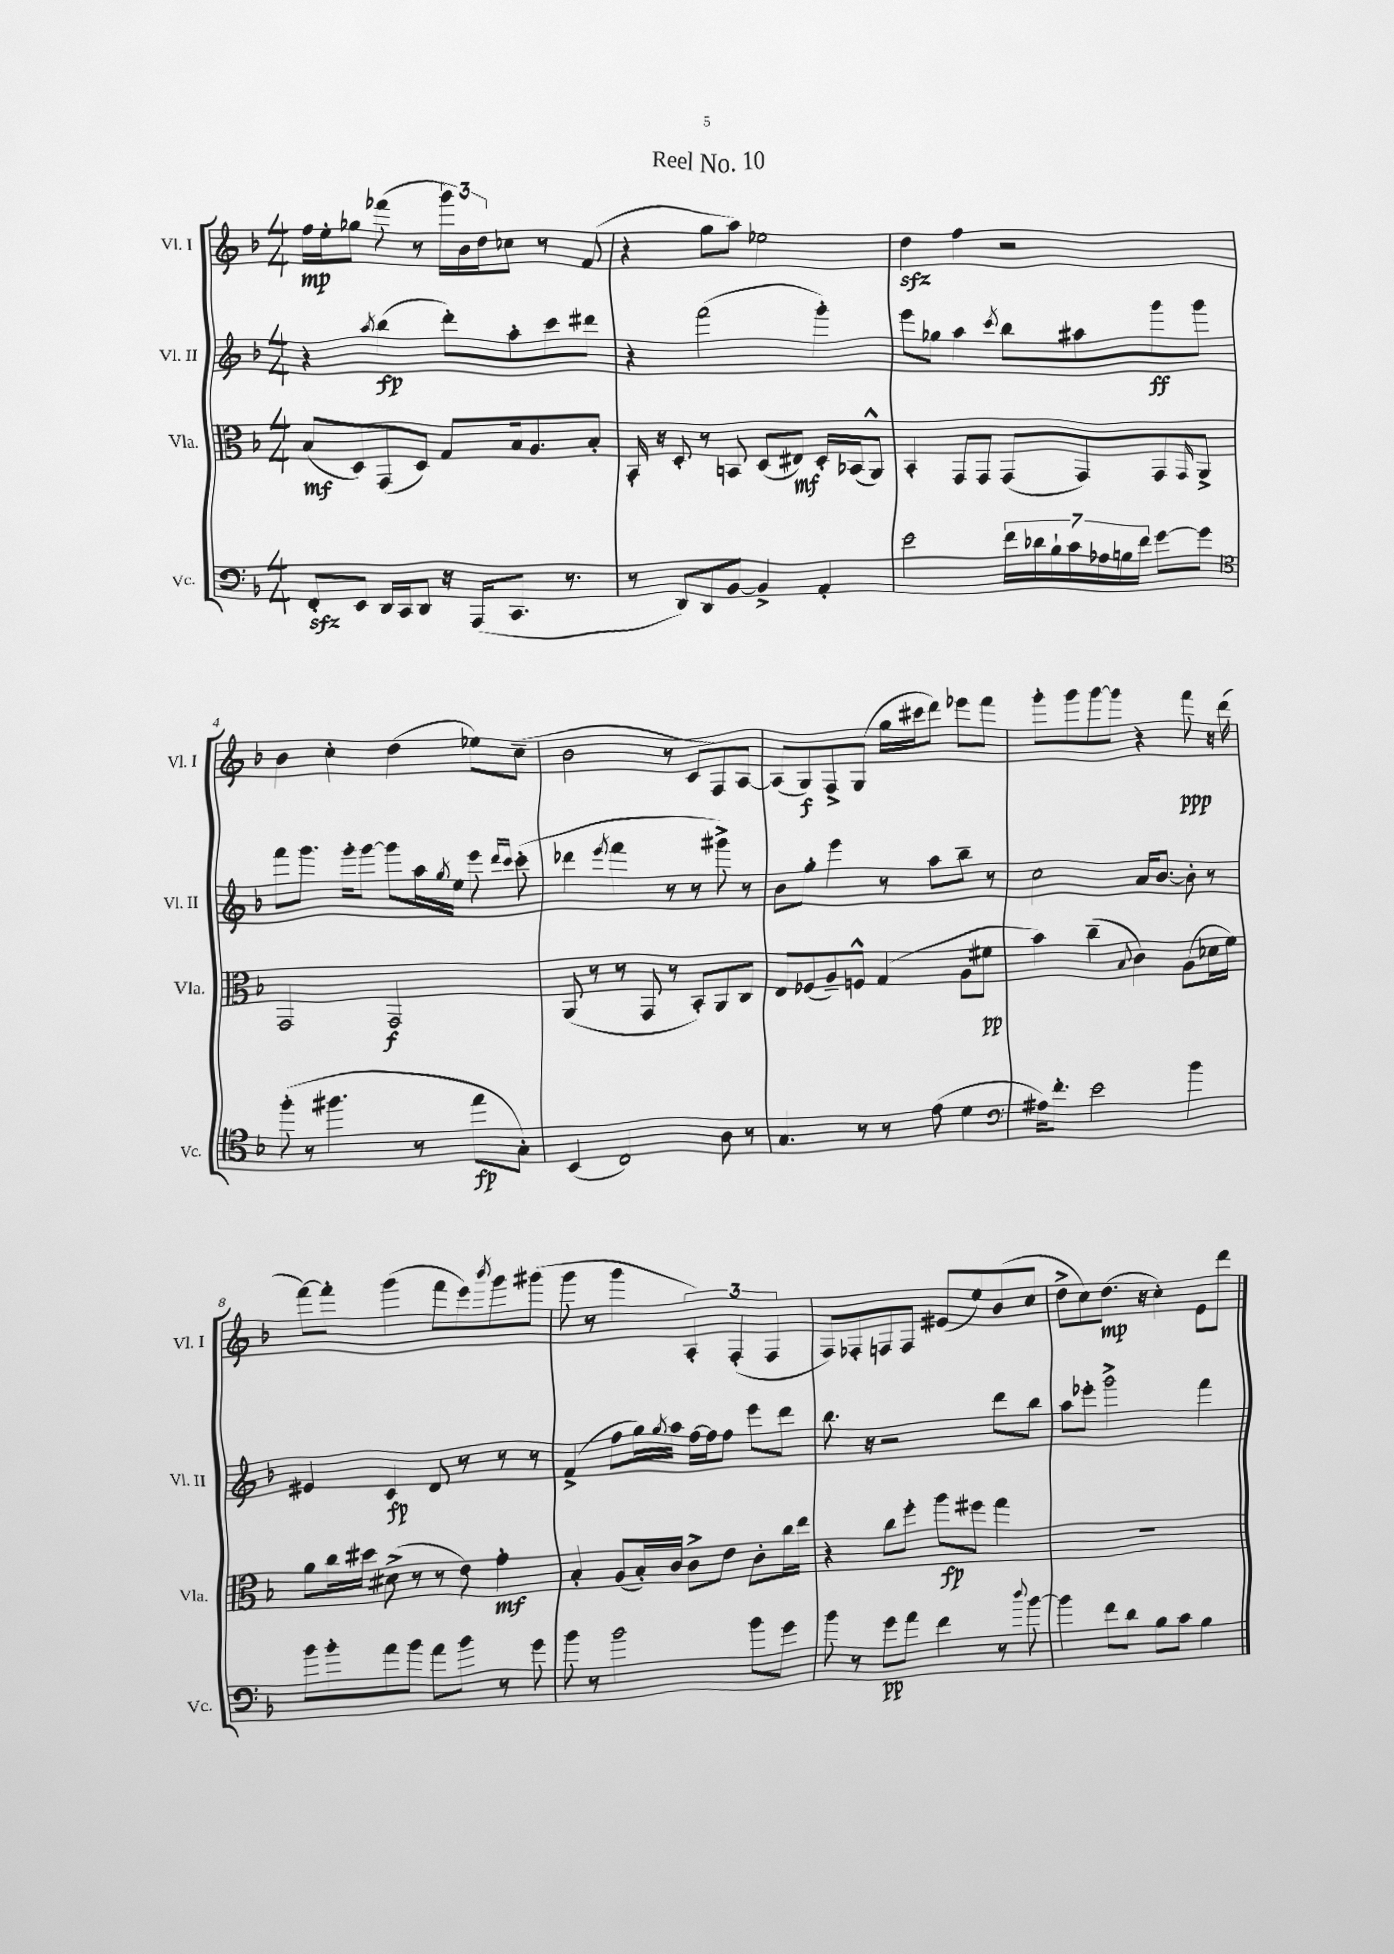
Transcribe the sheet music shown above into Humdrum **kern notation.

**kern	**kern	**kern	**kern
*staff4	*staff3	*staff2	*staff1
*clefF4	*clefC3	*clefG2	*clefG2
*k[b-]	*k[b-]	*k[b-]	*k[b-]
*M4/4	*M4/4	*M4/4	*M4/4
8FF'	(8B-	4r	16ff
.	.	.	16ee'
8EE	8D)	.	8gg-
.	.	8qaa	.
16DD	(8GG	(4bb-	(8fff-
16CC	.	.	.
8DD	8D)	.	8r
16r	8G	8ddd')	24ggg)
.	.	.	24b-
(16AAA	.	.	.
.	.	.	24dd
8.CC	16B-	8aa'	8cc-
.	8.A	.	.
.	.	8ccc	8r
8.r	.	.	.
.	8B-'	8ddd#	(8f
=	=	=	=
8r	16BB-'	4r	4r
.	16r	.	.
8DD)	8D'	.	.
8DD	8r	(2fff	8gg
[8BB-	8BB	.	8aa)
4BB-^]	(8D	.	2ee-
.	8E#)	.	.
4AA'	16D'	4ggg')	.
.	(16BB-	.	.
.	8AA^^)	.	.
=	=	=	=
2e	4BB-'	8eee	4dd
.	.	8gg-	.
.	8GG	4aa	4ff
.	8GG	.	.
.	.	8qccc	.
28f	(8GG	8bb-	2r
28d-	.	.	.
28B-`	.	.	.
28c	.	.	.
.	8GG)	8aa#	.
28A-	.	.	.
28B	.	.	.
28f	.	.	.
[8g	8GG	8ggg	.
.	16qqGG	.	.
8g]	8AA^	8ggg	.
=	=	=	=
*clefC4	*	*	*
(8ff'	2GG	8fff	4b-
8r	.	8.ggg	.
4.ff#	.	.	4cc'
.	.	16ggg'	.
.	.	[8ggg	.
.	2GG	8ggg]	(4dd
8r	.	16aa	.
.	.	8qgg	.
.	.	16ee	.
8ee	.	8eee	8ee-)
.	.	16qqddd	.
.	.	16qqccc	.
8G')	.	(8ccc'	(8cc~
=	=	=	=
(4BB-	(8AA	4ddd-	2b-
.	8r	.	.
.	.	8qeee	.
2C)	8r	4fff	.
.	8GG	.	.
.	8r	8r	8r
.	8BB-')	8r	8c
8A	8AA	8ggg#^)	8F)
8r	8C	8r	[8A
=	=	=	=
4.G	8E	8b-	(8A]
.	(8F-	8gg'	8G)
.	8A~)	4eee	8F^
8r	8F^^	.	(8G
8r	(4G	8r	16gg
.	.	.	16ccc#
(8e	.	8aa	8ddd)
4d	8A	8bb-~	8eee-
.	8f#	8r	8fff
=	=	=	=
*clefF4	*	*	*
16A#)	4b-)	2cc	8ggg'
8.f'	.	.	.
.	.	.	8ggg
2e	(4cc~	.	[8ggg
.	.	.	8ggg]
.	8qqB-	.	.
.	4c)	16a	4r
.	.	[8.b-	.
4b-	(8A	8b-']	8fff
.	16d-	8r	16r
.	16f)	.	(16ddd
=	=	=	=
8b-	8a	4e#	[8fff)
8b-'	16cc	.	8fff']
.	16dd#	.	.
8a	(8d#^	4c	(4ggg
8b-	8r	.	.
8a	8r	8d	8fff
8b-	8e)	8r	8eee)
.	.	.	8qbbb-
8r	4g'	8r	8ggg
8g	.	8r	(8ggg#
=	=	=	=
8b-	4B-'	(4f^	8ggg
8r	.	.	8r
2b-	(8A	8ff	4ggg
.	16B-')	16gg)	.
.	.	8qgg	.
.	16c	16aa	.
.	8c^	[16ff	6A')
.	.	16ff]	.
.	8e	8ff	.
.	.	.	(6F'
8b-	8c'	8eee	.
.	.	.	6F
8g	16cc	8ddd	.
.	16ee	.	.
=	=	=	=
8b-	4r	8.bb-	8F)
8r	.	.	8F-'
.	.	16r	.
8g	8cc	2r	8F
8a	8ff'	.	8F
4f	8aa	.	(8e#
.	8ff#	.	8ee)
8r	4gg	8ddd	(8b-
8qqdd	.	.	.
[8b-	.	8bb-	8cc
=	=	=	=
4b-]	1r	8aa	8dd^
.	.	8eee-'	8cc)
8f	.	2ggg^	(8.dd
8d	.	.	.
.	.	.	16r
8B-	.	.	4cc')
8c	.	.	.
4B-	.	4fff	8e
.	.	.	8ddd
==	==	==	==
*-	*-	*-	*-
